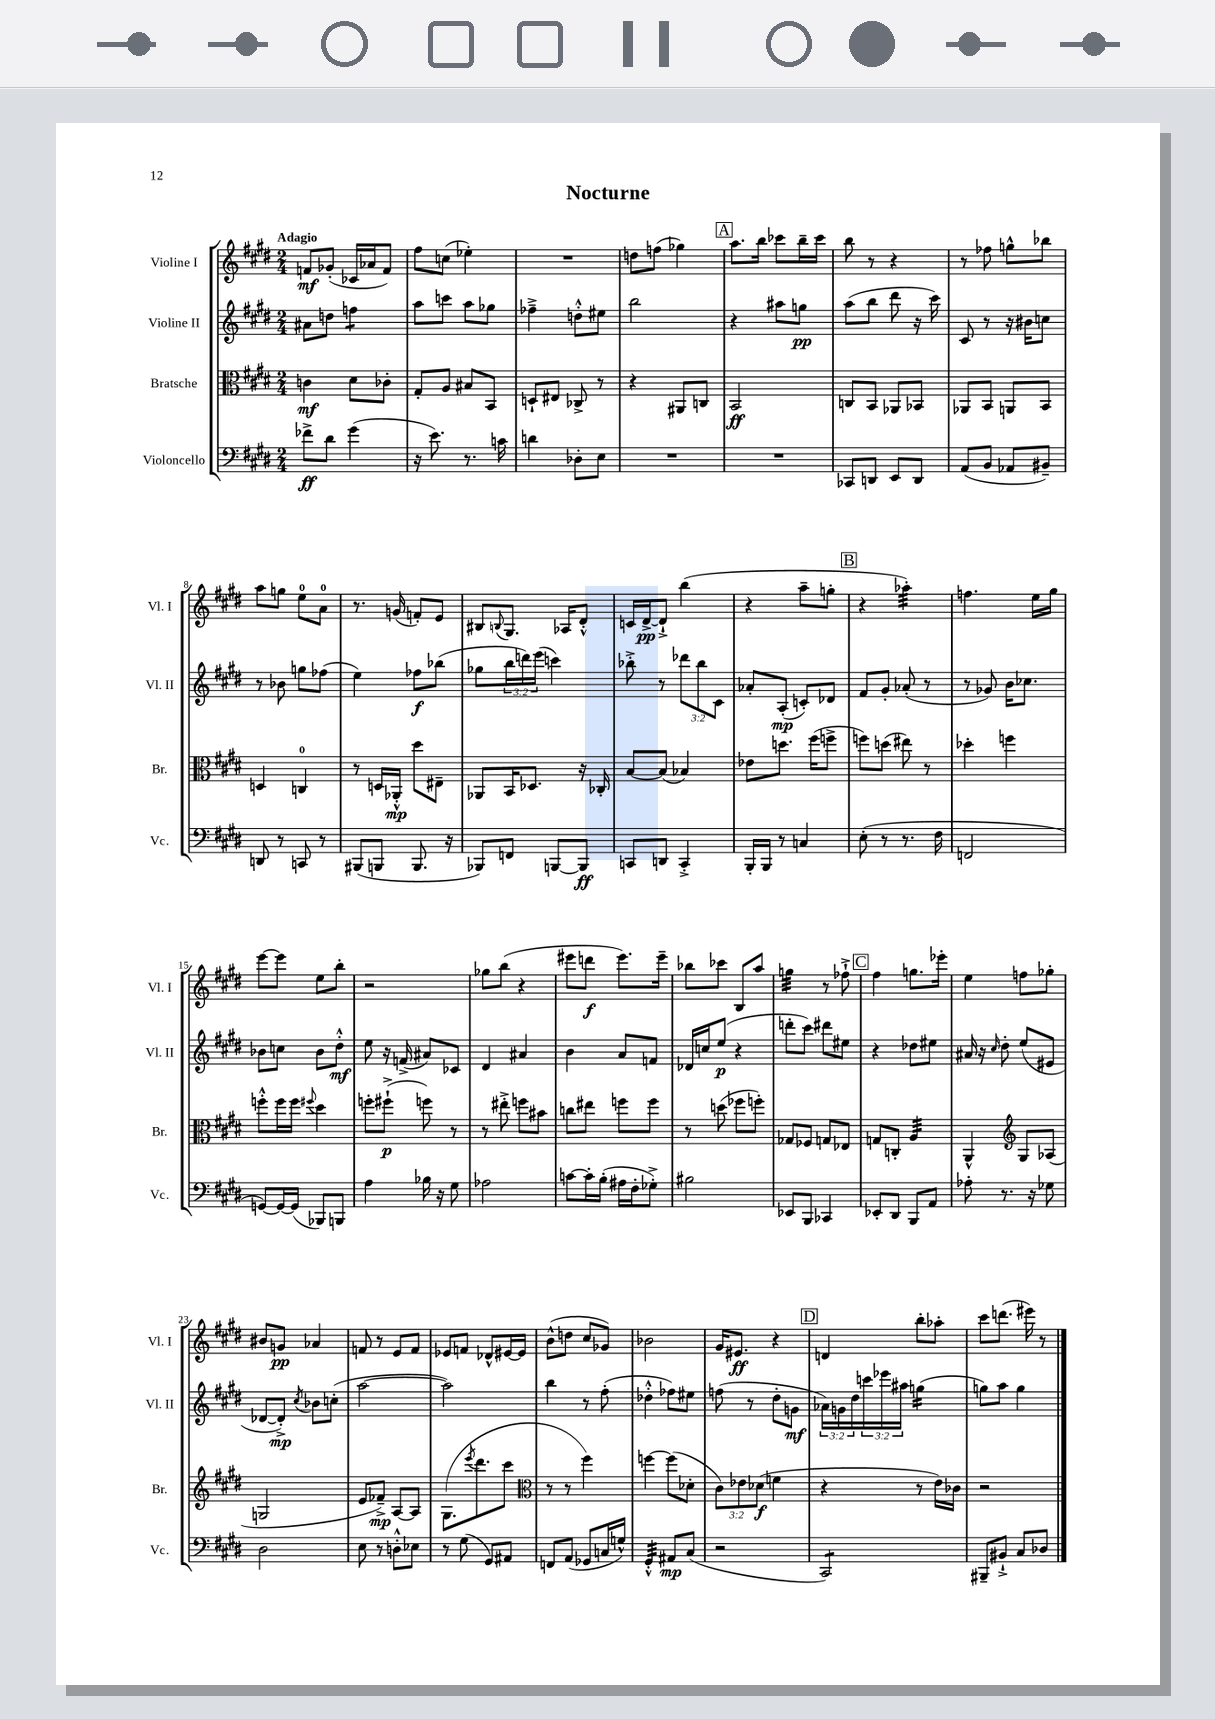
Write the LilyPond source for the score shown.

\header { title = "Nocturne" }
<<
\new StaffGroup <<
\new Staff = "s0" \with { instrumentName = "Violine I" shortInstrumentName = "Vl. I" } {
    \clef treble \key e \major \numericTimeSignature \time 2/4 \tempo "Adagio"
    f'8\mf ges'8-.( ces'16 aes'16 f'8) |
    fis''8 c''8( ees''4-.) |
    R2 |
    d''8 f''8( ges''4) |
    \mark \markup { \box "A" } a''8. b''16 ces'''8 b''16-- ces'''16 |
    b''8 r8 r4 |
    r8 fes''8 g''8-^ bes''8 |
    a''8 g''8 e''8-0 a'8-0 |
    r8. g'16( f'8-.) e'8 |
    bis8 \appoggiatura { b8 } gis8. aes16 dis'8-.-^ |
    c'16 dis'16~->\pp dis'8-!-> b''4( |
    r4 a''8-- g''8-. |
    \mark \markup { \box "B" } r4 aes''4:32-.) |
    f''4. e''16 gis''16 |
    e'''8~ e'''8 e''8 b''8-. |
    r2 |
    ges''8 b''8( r4 |
    eis'''8 d'''8\f eis'''8.) eis'''16-- |
    bes''8 ces'''8 b8 a''8 |
    g''4:32 r8 fes''8-!-> |
    \mark \markup { \box "C" } fis''4 g''8. ees'''16-. |
    e''4 f''8 ges''8-. |
    bis'8 g'8\pp aes'4 |
    f'8 r8 e'8 f'8 |
    ees'8 f'8 des'8-^ eis'16~ eis'16 |
    b'8-^( d''8 cis''8 ges'8) |
    bes'2 |
    gis'16 eis'8.\ff r4 |
    \mark \markup { \box "D" } d'4 b''8-. aes''8-. |
    cis'''8 d'''8.( eis'''16) r8 \bar "|." |
}
\new Staff = "s1" \with { instrumentName = "Violine II" shortInstrumentName = "Vl. II" } {
    \clef treble \key e \major \numericTimeSignature \time 2/4 \override Staff.TupletNumber.text = #tuplet-number::calc-fraction-text
    ais'8 d''8 f''4:8 |
    a''8 c'''8 a''8 ges''8 |
    fes''4---> d''8-.-^ eis''8 |
    b''2 |
    \mark \markup { \box "A" } r4 ais''8 g''8\pp |
    a''8( b''8 dis'''8 r16 cis'''16) |
    cis'8 r8 r16 bis'16 c''8 |
    r8 bes'8 g''8 fes''8( |
    e''4) fes''8\f bes''8( |
    ges''8 \tuplet 3/2 { b''16 d'''16) e'''16( } c'''4) |
    bes''8-.-> r8 \tuplet 3/2 { des'''8 bes''8 cis'8 } |
    aes'8-. a8-.\mp( c'8-.) des'8 |
    \mark \markup { \box "B" } fis'8 gis'8-. aes'8-.( r8 |
    r8 ges'8) b'16 ces''8. |
    bes'8 c''8 bes'8 dis''8-.-^\mf |
    e''8 r16 f'16->( ais'8) ces'8 |
    dis'4 ais'4 |
    b'4 a'8 f'8 |
    des'16 c''16 e''8\p( r4 |
    d'''8-. cis'''8) dis'''8 eis''8 |
    \mark \markup { \box "C" } r4 des''8 eis''8 |
    ais'16 r16 \grace { cis''16 } dis''8-. e''8( eis'8 |
    des'8~ des'8-.->\mp) \acciaccatura { cis''8 } bes'8 c''8-.( |
    a''2~ |
    a''2) |
    b''4 r8 fis''8-.( |
    des''4-.-^ fes''8) eis''8 |
    f''8( r8 dis''8-. g'8\mf |
    \mark \markup { \box "D" } \tuplet 3/2 { aes'16) g'16 dis''16 } \tuplet 3/2 { c'''16 ees'''16 ais''16 } g''4:16( |
    g''8) a''8 g''4 \bar "|." |
}
\new Staff = "s2" \with { instrumentName = "Bratsche" shortInstrumentName = "Br." } {
    \clef alto \key e \major \numericTimeSignature \time 2/4 \override Staff.TupletNumber.text = #tuplet-number::calc-fraction-text
    c'4\mf dis'8 ces'8-. |
    gis8-. a8 bis8 b,8 |
    d8-! eis8 ces8-> r8 |
    r4 ais,8 c8 |
    \mark \markup { \box "A" } b,2\ff |
    c8 b,8 aes,8 bes,8 |
    aes,8 b,8 a,8 b,8 |
    d4 c4-0 |
    r8 d16 aes,16-.-^\mp dis''8 eis8-- |
    aes,8 b,16 des8. r16 ces16-. |
    b8~ b8( bes4) |
    ees'8 d''8. fis''16( f''8-> |
    \mark \markup { \box "B" } f''8) d''8( eis''8) r8 |
    des''4-. f''4 |
    f''8-.-^ f''16 f''16 \appoggiatura { fis''8 } dis''4 |
    f''8-. fis''8-!->\p( f''8) r8 |
    r8 eis''8-.-> f''8 bis'8 |
    c''8 eis''8 f''8 f''8 |
    r8 d''8( fes''8 f''8-.) |
    ges8 fes8 g8 ees8 |
    \mark \markup { \box "C" } g8 c8-. a4:32 |
    a,4-^ \clef treble gis8 aes8( |
    g2 |
    e'8 fes'8--->\mp) a8~ a8 |
    gis8.( \acciaccatura { e'''8 } dis'''8. cis'''8 |
    \clef alto r8 r8 fis''4) |
    f''4~ f''8( des'8-. |
    \tuplet 3/2 { cis'8) ees'8 des'8\f( } f'4 |
    \mark \markup { \box "D" } r4 r8 e'16) ces'16 |
    r2 \bar "|." |
}
\new Staff = "s3" \with { instrumentName = "Violoncello" shortInstrumentName = "Vc." } {
    \clef bass \key e \major \numericTimeSignature \time 2/4
    fes'8->\ff dis'8 gis'4( |
    r16 e'8.) r8. c'16 |
    d'4 des8-. e8 |
    R2 |
    \mark \markup { \box "A" } R2 |
    ces,8 d,8 e,8 d,8 |
    a,8( b,8 aes,8 bis,8--) |
    d,8 r8 c,8 r8 |
    bis,,8( b,,8 b,,8. r16 |
    bes,,8) f,8 b,,8~ b,,8\ff |
    c,8 d,8 c,4-.-> |
    b,,16-. b,,16 r8 c4 |
    \mark \markup { \box "B" } e8-.( r8 r8. fis16 |
    f,2 |
    g,8~) g,16~ g,16( bes,,8) b,,8 |
    a4 bes16 r16 gis8 |
    aes2 |
    c'8~ c'16-. b16-.( ais16 fis16-. ges8-.->) |
    bis2 |
    ees,8 b,,8 ces,4 |
    \mark \markup { \box "C" } ees,8-. dis,8 b,,8 a,8 |
    aes8-. r8. r16 ges8 |
    dis2 |
    e8 r8 d8-.-^ ees8 |
    r8 gis8( gis,8) ais,8 |
    f,8 a,8( ges,8 c16 g16-^) |
    gis,4:32-.-^ ais,8\mp cis8( |
    r2 |
    \mark \markup { \box "D" } cis,2:8) |
    bis,,8-- bis,8-!-> cis8 des8 \bar "|." |
}
>>
>>
